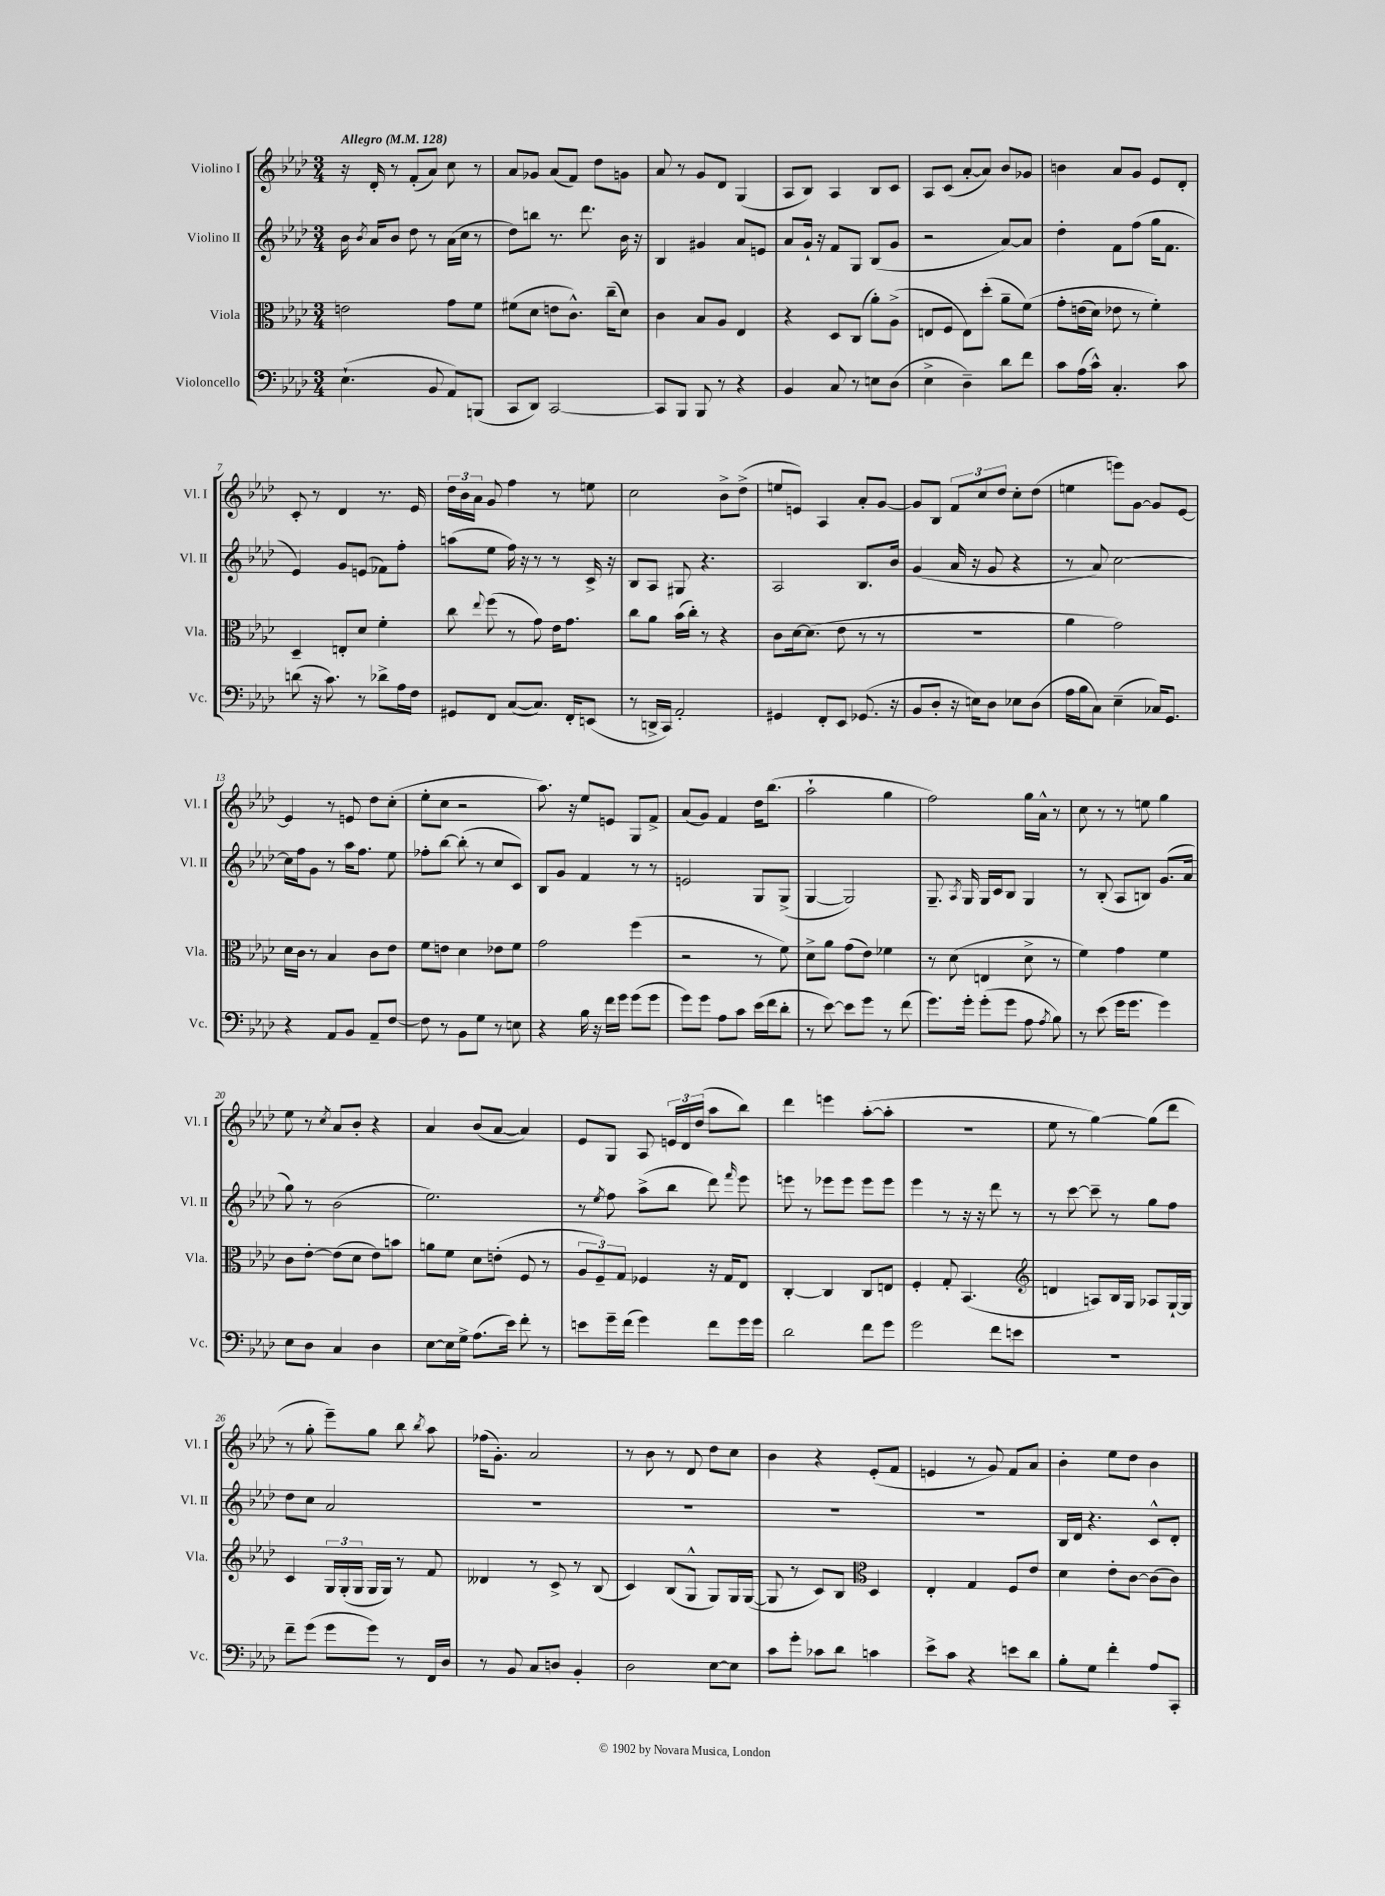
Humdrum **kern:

**kern	**kern	**kern	**kern
*part4	*part3	*part2	*part1
*staff4	*staff3	*staff2	*staff1
*I"Violoncello	*I"Viola	*I"Violino II	*I"Violino I
*I'Vc.	*I'Vla.	*I'Vl. II	*I'Vl. I
*clefF4	*clefC3	*clefG2	*clefG2
*k[b-e-a-d-]	*k[b-e-a-d-]	*k[b-e-a-d-]	*k[b-e-a-d-]
*M3/4	*M3/4	*M3/4	*M3/4
*MM128	*MM128	*MM128	*MM128
=1	=1	=1	=1
!	!	!	!LO:TX:a:B:t=Allegro
(4.E-`\	2en\	16b-\	16r
.	.	8qb-/	.
.	.	16a-/KL	16d-'/
.	.	8b-/J	8r
.	.	8dd-\	(8f'/L
8BB-/	.	8r	8a-/J)
8AA-/L)	8g\L	(16a-\LL	8cc\
.	.	16cc\JJ	.
(8BBBn/J	8f\J	8r	8r
=2	=2	=2	=2
8CC/L	(8f#X\L	8dd-\L)	8a-/L
8DD-/J)	8d-\J	8bbn\J	8g-X/J
[2CC/	8en\L	8.r	(8a-/L
.	8.c^^\J)	.	8f/J)
.	.	8.ddd-\	.
.	.	.	8dd-\L
.	(16cc~\KL	.	.
.	8d-\J)	16b-\	8gn\J
.	.	16r	.
=3	=3	=3	=3
8CC/L]	4c\	4B-/	8a-/
8BBB-/J	.	.	8r
8BBB-/	8B-/L	4g#X/	8g/L
8r	8A-/J	.	8d-/J
4r	4E-/	8a-/L	(4G/
.	.	8en/J	.
=4	=4	=4	=4
4BB-/	4r	8a-/L	8A-/L
.	.	16g`/Jk	8B-/J)
.	.	16r	.
8C/	8D-/L	8f/L	4A-/
8r	(8C/J	8G/J	.
8En\L	8a-'\L)	(8B-/L	8B-/L
(8D-\J	(8A-^\J	8g/J	8c/J
=5	=5	=5	=5
4E-^\	8En/L	2r	8A-/L
.	8F/J	.	(8c/J
4D-~\)	8E\L)	.	[8a-'/L
.	(8dd-'\J	.	8a-/J])
8d-\L	8a-~\L	[8a-/L)	8b-/L
8f\J	(8f\J)	8a-/J]	8g-X/J
=6	=6	=6	=6
8c\L	8g'\L	4dd-'\	4bn\
(16A-\L	(16en\L	.	.
16c^^\JJ)	16d-\JJ)	.	.
4.C'/	8e-X\	8f\L	8a-/L
.	8r	(8ff\J	8g/J
.	4f'\)	16gg\KL	8e-/L
.	.	8.f\J	.
8c\	.	.	8d-'/J
!!LO:LB:g=z
=7	=7	=7	=7
(8dn\	4D-~/	4e-/)	8c'/
16r	.	.	8r
8.c\)	.	.	.
.	8En'/L	8g/L	4d-/
8r	8d-/J	(8en/J	.
8d-X^\L	4f'\	8f-X\L)	8.r
16A-\L	.	8ff'\J	.
16F\JJ	.	.	16e-/
=8	=8	=8	=8
8GG#X/L	8cc\	(8aan\L	24dd-\LL
.	.	.	24b-\
.	.	.	24a-\JJ
.	8qqee-/	.	.
8FF/J	(8ff\	8ee-\J	8g/
([8C/L	8r	16ff\)	4ff\
.	.	16r	.
8.C/J])	8g\)	8r	.
.	16e-\KL	8r	8r
16FF'/KL	8.g\J	.	.
(8EEn/J	.	16c^/	8een\
.	.	16r	.
=9	=9	=9	=9
8r	8cc\L	8B-/L	2cc\
16DDn^/LL	8a-\J	8A-/J	.
16CC/JJ)	.	.	.
2AA-'/	(16b-\LL	8G#X/	.
.	16cc'\JJ)	.	.
.	8r	4.r	.
.	4r	.	8b-^\L
.	.	.	(8dd-^\J
=10	=10	=10	=10
4GG#X/	8c\L	2A-/	8een/L
.	[16d-\k	.	8en/J)
.	(8.d-\J]	.	.
8FF'/L	.	.	4A-/
8EE-/J	8e-\	.	.
(8.GG-X/	8r	8.B-/L	8a-'/L
.	8r	.	[8g/J
16r	.	16b-/Jk	.
=11	=11	=11	=11
8BB-/L	2.r	(4g/	8g/L]
8D-'/J	.	.	8B-/J
16r	.	16a-/	12f/L
16En\KL)	.	16r	.
.	.	.	12cc/
8D-\J	.	8g/	.
.	.	.	12dd-/J
8E-X\L	.	4r	8cc'\L
(8D-\J	.	.	(8dd-\J
=12	=12	=12	=12
16A-\LL	4a-\	8r	4een\
16B-\J	.	.	.
8C\J)	.	8a-/)	.
(4E-~\	2g\)	[2cc\	8eeen\L)
.	.	.	[8g\J
16C-X/KL)	.	.	8g/L]
8.GG/J	.	.	.
.	.	.	[8e-/J
!!LO:LB:g=z
=13	=13	=13	=13
4r	16d-\LL	16cc\LL]	4e-/]
.	16c\JJ	16ff\J	.
.	8r	8g\J	.
8AA-/L	4B-/	8r	8r
8BB-/J	.	16aa-\KL	8en/
.	.	8.ff\J	.
8AA-~/L	8c\L	.	8dd-\L
[8F/J	8e-\J	8ee-\	(8cc'\J
=14	=14	=14	=14
8F\]	8f\L	8ff-X'\L	8ee-'\L
8r	8en\J	[8bb-\J	8cc\J
8BB-\L	4d-\	(8bb-'\]	2r
8G\J	.	8r	.
8r	8e-X\L	8cc/L	.
8En\	8f\J	8c/J)	.
=15	=15	=15	=15
4r	2g\	8B-/L	8.aa-\)
.	.	8g/J	.
.	.	.	16r
16B-\	.	4f/	8ee-/L
16r	.	.	.
16f\LL	.	.	8en/J
16g\JJ	.	.	.
(8g\L	(4ff\	8r	8G/L
8g\J	.	8r	8f^/J
=16	=16	=16	=16
8g\L)	2r	2en/	(8a-/L
8g\J	.	.	8g/J)
8A-\L	.	.	4f/
8c\J	.	.	.
(16e-\LL	8r	8G/L	16dd-\KL
16f\J	.	.	(8.bb-\J
8d-'\J	8f\)	(8G^/J	.
=17	=17	=17	=17
8r	8d-^\L	[4G/	2aa-`\
[8e-\)	8a-\J	.	.
8e-\L]	(8g\L	2G/])	.
8g\J	8e-\J)	.	.
8r	4f-X\	.	4gg\
(8f\	.	.	.
=18	=18	=18	=18
8.g\L)	8r	8.G~/	2ff\)
.	(8d-\	.	.
.	.	8qA-/	.
16g'\Jk	.	16G/	.
(8g'\L	4En/	16G/LL	.
.	.	16c/J	.
8g\J	.	8B-/J	.
8A-\	8d-^\	4G/	16gg\LL
.	.	.	16a-^^\JJ
8qA-/	.	.	.
8B-\)	8r	.	8r
=19	=19	=19	=19
8r	4f\)	8r	8cc\
(8e-\	.	(8B-'/	8r
16g\KL	4g\	8A-/L	8r
8.g\J	.	.	.
.	.	8Bn/J)	8een\
4g\)	4f\	(8.g/L	4gg\
.	.	16a-/Jk	.
!!LO:LB:g=z
=20	=20	=20	=20
8E-\L	8c\L	8gg\)	8ee-\
8D-\J	[8e-'\J	8r	8r
.	.	.	8qcc/
4C/	(8e-\L]	(2b-\	8a-/L
.	8d-\J	.	8b-'/J
4D-\	8e-\L)	.	4r
.	8bn\J	.	.
=21	=21	=21	=21
[8E-\L	8an\L	2.ee-\)	4a-/
16E-\L]	8f\J	.	.
16G^\JJ	.	.	.
(8.A-\L	8d-\L	.	(8b-/L
.	(8en'\J	.	[8a-/J
16e-\Jk)	.	.	.
8f'\	8F/	.	4a-/])
8r	8r	.	.
=22	=22	=22	=22
8en\L	12A-/L	8r	8e-/L
.	12F~/)	.	.
.	.	8qee-/	.
16g~\L	.	8ff\	8G/J
.	12G/J	.	.
(16f\JJ	.	.	.
4g\)	4F-X/	(8aa-^\L	8A-/
.	.	8bb-\J	24en/LL
.	.	.	24d-/
.	.	.	(24dd-/JJ
8f\L	16r	8ddd-\)	8aa-\L
.	16G/KL	.	.
.	.	16qqfff/	.
16g\L	8E-/J	8eee-\	8bb-\J)
16g\JJ	.	.	.
=23	=23	=23	=23
2d-\	[4C'/	8eeen\	4ddd-\
.	.	8r	.
.	4C/]	8eee-X\L	4eeen\
.	.	8eee-\J	.
8f\L	8C/L	8eee-\L	([8aa-'\L
8g\J	8En/J	8eee-\J	8aa-'\J]
=24	=24	=24	=24
2g\	4F'/	4eee-\	2.r
.	8G'/	8r	.
.	(4.BB-/	16r	.
.	.	16r	.
8f\L	.	8ddd-\	.
8en\J	.	8r	.
=25	=25	=25	=25
*	*clefG2	*	*
2.r	4dn/	8r	8ee-\
.	.	[8ccc\	8r
.	8An/L)	8ccc~\]	[4gg\)
.	16B-/L	8r	.
.	16G/JJ	.	.
.	8A-X/L	8gg\L	(8gg\L]
.	[16G`/L	8ff\J	8ddd-\J
.	16G/JJ]	.	.
!!LO:LB:g=z
=26	=26	=26	=26
8f~\L	4c/	8dd-\L	8r
(8g\J	.	8cc\J	8gg'\
8g\L	24G/LL	2a-/	8eee-~\L)
.	(24G'/	.	.
.	24G/JJ	.	.
8g\J)	16G/LL	.	8gg\J
.	16G/JJ)	.	.
8r	8r	.	8bb-\
.	.	.	8qbb-/
16FF/LL	8f/	.	8aa-\
16D-/JJ	.	.	.
=27	=27	=27	=27
8r	4d--X/	2.r	(16ff-X\KL
.	.	.	8.g'\J)
8BB-/	.	.	.
8C/L	8r	.	2a-/
8Dn/J	8c^/	.	.
4BB-'/	8r	.	.
.	(8B-/	.	.
=28	=28	=28	=28
2D-\	4c/)	2.r	8r
.	.	.	8b-\
.	(8B-/L	.	8r
.	8G^^/J	.	8d-/
[8E-\L	8G/L)	.	8dd-\L
8E-\J]	16G/L	.	8cc\J
.	([16G/JJ	.	.
=29	=29	=29	=29
8c\L	8G/]	2.r	4b-\
8g'\J	8r	.	.
8c-X\L	8c/L)	.	4r
8d-\J	8B-/J	.	.
*	*clefC3	*	*
4cn\	4D-/	.	(8e-'/L
.	.	.	8f/J
=30	=30	=30	=30
8e-^\L	4E-'/	2.r	4en/
8c\J	.	.	.
4r	4G/	.	8r
.	.	.	8g/)
8en\L	8F/L	.	8f/L
8d-\J	8e-/J	.	8a-/J
=31	=31	=31	=31
8B-'\L	4d-\	16B-/LL	4b-'\
.	.	16d-/JJ	.
8G\J	.	4.r	.
4f'\	8e-'\L	.	8ee-\L
.	[8c\J	.	8dd-\J
8A-/L	(8c\L]	8c^^/L	4b-\
8CC'/J	8c\J)	8d-'/J	.
==	==	==	==
*-	*-	*-	*-
